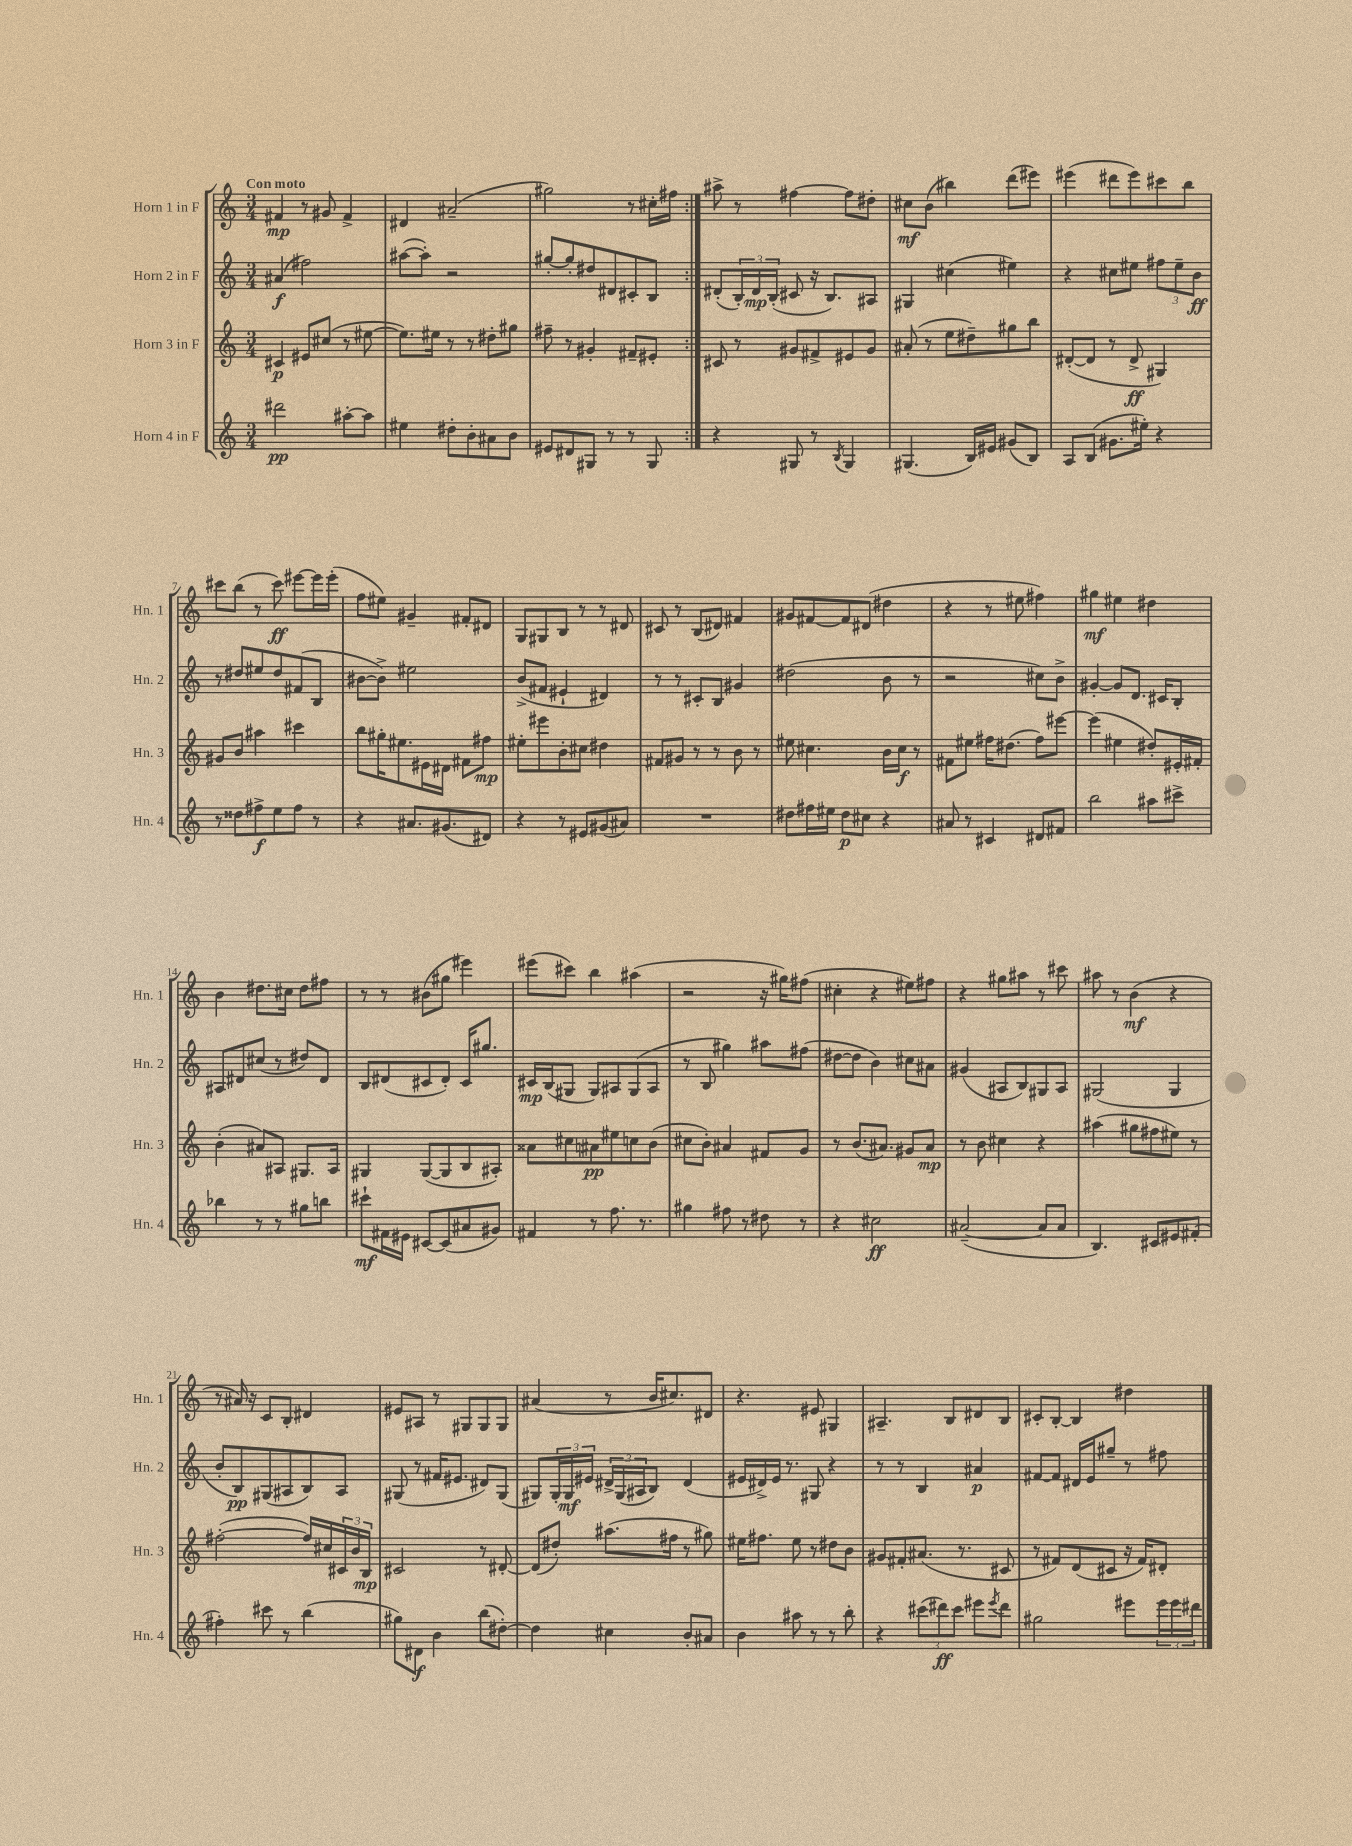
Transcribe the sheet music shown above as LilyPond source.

<<
\new StaffGroup <<
\new Staff = "s0" \with { instrumentName = "Horn 1 in F" shortInstrumentName = "Hn. 1" } {
    \clef treble \key c \major \numericTimeSignature \time 3/4 \tempo "Con moto"
    \repeat volta 2 { fis'4\mp r8 gis'8 fis'4-> |
    dis'4 ais'2--( |
    gis''2) r8 cis''16-. fis''16 | }
    ais''8-> r8 fis''4~ fis''8 dis''8-. |
    cis''8\mf b'8( bis''4) d'''8( eis'''8) |
    eis'''4( dis'''8 eis'''8) cis'''8 b''8 |
    cis'''8 b''8( r8 cis'''8\ff) eis'''8~ eis'''16 eis'''16-.( |
    f''8 eis''8) gis'4-- fis'8-. dis'8 |
    g8 gis8 b8 r8 r8 dis'8 |
    cis'8 r8 b8( dis'8) fis'4 |
    gis'8 fis'8~ fis'8 dis'8( dis''4 |
    r4 r8 eis''8 fis''4) |
    gis''4\mf eis''4 dis''4 |
    b'4 dis''8. cis''16 dis''8 fis''8 |
    r8 r8 bis'8( gis''8 eis'''4) |
    eis'''8( cis'''8) b''4 ais''4( |
    r2 r16 gis''16) fis''8( |
    cis''4-. r4 eis''8) fis''8 |
    r4 gis''8 ais''8 r8 cis'''8 |
    ais''8 r8 b'4\mf( r4 |
    r8 ais'16) r16 c'8 b8-. dis'4 |
    eis'8 ais8 r8 gis8 gis8 gis8 |
    ais'4( r8 b'16 cis''8.) dis'8 |
    r4. eis'8 gis4 |
    ais4.-- b8 dis'8 b8 |
    cis'8-. b8~-. b4 dis''4 \bar "|." |
}
\new Staff = "s1" \with { instrumentName = "Horn 2 in F" shortInstrumentName = "Hn. 2" } {
    \clef treble \key c \major \numericTimeSignature \time 3/4
    \repeat volta 2 { ais'4\f( fis''2) |
    ais''8~( ais''8-.) r2 |
    gis''8~-. gis''8-. dis''8 dis'8 cis'8-. b8 | }
    dis'8-.( \tuplet 3/2 { b16-.) dis'16\mp b16-.( } cis'8 r16 b8.) ais8 |
    gis4 cis''4( eis''4) |
    r4 cis''8 eis''8 \tuplet 3/2 { fis''8 eis''8-- b'8\ff } |
    r8 dis''8 eis''8 dis''8 fis'8( b8 |
    bis'8~ bis'8->) eis''2 |
    b'8->( fis'8 eis'4-! dis'4) |
    r8 r8 cis'8-. b8 gis'4 |
    dis''2( b'8 r8 |
    r2 cis''8) b'8-> |
    gis'4~-. gis'8 d'8. cis'16 b8-. |
    ais8 dis'8 cis''8( r8 dis''8) dis'8 |
    b8 dis'8( cis'8 dis'8-.) cis'16 gis''8. |
    cis'16\mp b16( gis8 gis8) ais8 gis8( ais8 |
    r8 b8 gis''4) ais''8 fis''8( |
    dis''8~ dis''8 b'4) cis''8 ais'8 |
    gis'4( ais8 b8) gis8 ais8 |
    gis2( gis4 |
    b'8-. b8\pp) gis8( ais8 b8) ais8 |
    gis8( r8 fis'16 eis'8. dis'8) gis8( |
    gis8) \tuplet 3/2 { gis16-. gis16\mf eis'16 } \tuplet 3/2 { dis'16-> gis16( ais16 } b8) dis'4( |
    eis'16 dis'16->) eis'16 r8. gis8 r4 |
    r8 r8 b4 ais'4\p |
    fis'8~ fis'8 dis'16 e'16 gis''8-- r8 fis''8 \bar "|." |
}
\new Staff = "s2" \with { instrumentName = "Horn 3 in F" shortInstrumentName = "Hn. 3" } {
    \clef treble \key c \major \numericTimeSignature \time 3/4
    \repeat volta 2 { cis'4\p eis'8 cis''8( r8 eis''8~ |
    eis''8.) eis''16 r8 r8 dis''8-. gis''8 |
    fis''8-- r8 gis'4-. fis'8-- eis'8-. | }
    cis'8 r8 gis'8 fis'8-> eis'8 gis'8 |
    ais'8-.( r8 e''8 dis''8--) gis''8 b''8 |
    dis'8~-.( dis'8 r8 dis'8->\ff gis4) |
    gis'8 b'8 ais''4 cis'''4 |
    b''8 gis''16-. eis''8. eis'16 dis'16 fis'8 fis''8\mp |
    eis''8-. eis'''8 b'8-. cis''8 dis''4 |
    fis'8 gis'8 r8 r8 b'8 r8 |
    eis''8 cis''4. b'16 cis''16\f r8 |
    fis'8 eis''8 fis''16 dis''8.( fis''8) eis'''8~ |
    eis'''4( eis''4 dis''8-.) eis'16-. fis'16-. |
    b'4-.( ais'8) ais8 gis8. ais16 |
    gis4 gis8~( gis8 b8 ais8-.) |
    aisis'8 cis''8 ais'8\pp eis''8 c''8 b'8( |
    cis''8 b'8-.) ais'4 fis'8 g'8 |
    r8 b'8.( ais'8.) gis'8 ais'8\mp |
    r8 b'8 cis''4 r4 |
    ais''4( gis''8 fis''8 eis''8) r8 |
    fis''2~-.( fis''16) cis''16 \tuplet 3/2 { cis'16 b'16 b16\mp } |
    cis'2 r8 dis'8~-. |
    dis'8( dis''8-.) ais''8.( fis''16 r8 gis''8) |
    eis''16 fis''8. eis''8 r8 dis''8 b'8 |
    gis'8 fis'8-. ais'8.( r8. cis'8 |
    r8 fis'8) d'8( cis'8 r16 fis'16) dis'8-. \bar "|." |
}
\new Staff = "s3" \with { instrumentName = "Horn 4 in F" shortInstrumentName = "Hn. 4" } {
    \clef treble \key c \major \numericTimeSignature \time 3/4
    \repeat volta 2 { dis'''2\pp ais''8~-. ais''8 |
    eis''4 dis''8-. b'8-. ais'8 b'8 |
    eis'8 dis'8 gis8 r8 r8 gis8 | }
    r4 gis8 r8 \acciaccatura { b8 } gis4 |
    gis4.( b16) eis'16 gis'8( b8) |
    a8 b8( gis'8. eis''16-.) r4 |
    r8 disis''8 fis''8->\f e''8 fis''8 r8 |
    r4 ais'8. gis'8.( dis'8) |
    r4 r8 eis'8 gis'8( ais'8) |
    R2. |
    dis''8 fis''16 eis''16 dis''8\p cis''8 r4 |
    ais'8 r8 cis'4 dis'8 fis'8 |
    b''2 ais''8 cis'''8-> |
    bes''4 r8 r8 gis''8 b''8 |
    cis'''8-!\mf fis'16 eis'16 cis'8~ cis'8( ais'8 gis'8) |
    fis'4 r8 f''8. r8. |
    gis''4 fis''8 r8 dis''8 r8 |
    r4 cis''2\ff |
    ais'2~--( ais'8 ais'8 |
    b4.) cis'8 eis'8 fis'8-.( |
    fis''4-.) cis'''8 r8 b''4( |
    gis''8) dis'8\f b'4 b''8( dis''8~-.) |
    dis''4 cis''4 b'8-. ais'8 |
    b'4 ais''8 r8 r8 b''8-. |
    r4 \tuplet 3/2 { cis'''8( dis'''8\ff) cis'''8 } eis'''8 \acciaccatura { eis'''8 } dis'''8 |
    gis''2 eis'''8 \tuplet 3/2 { eis'''16 eis'''16 dis'''16 } \bar "|." |
}
>>
>>
